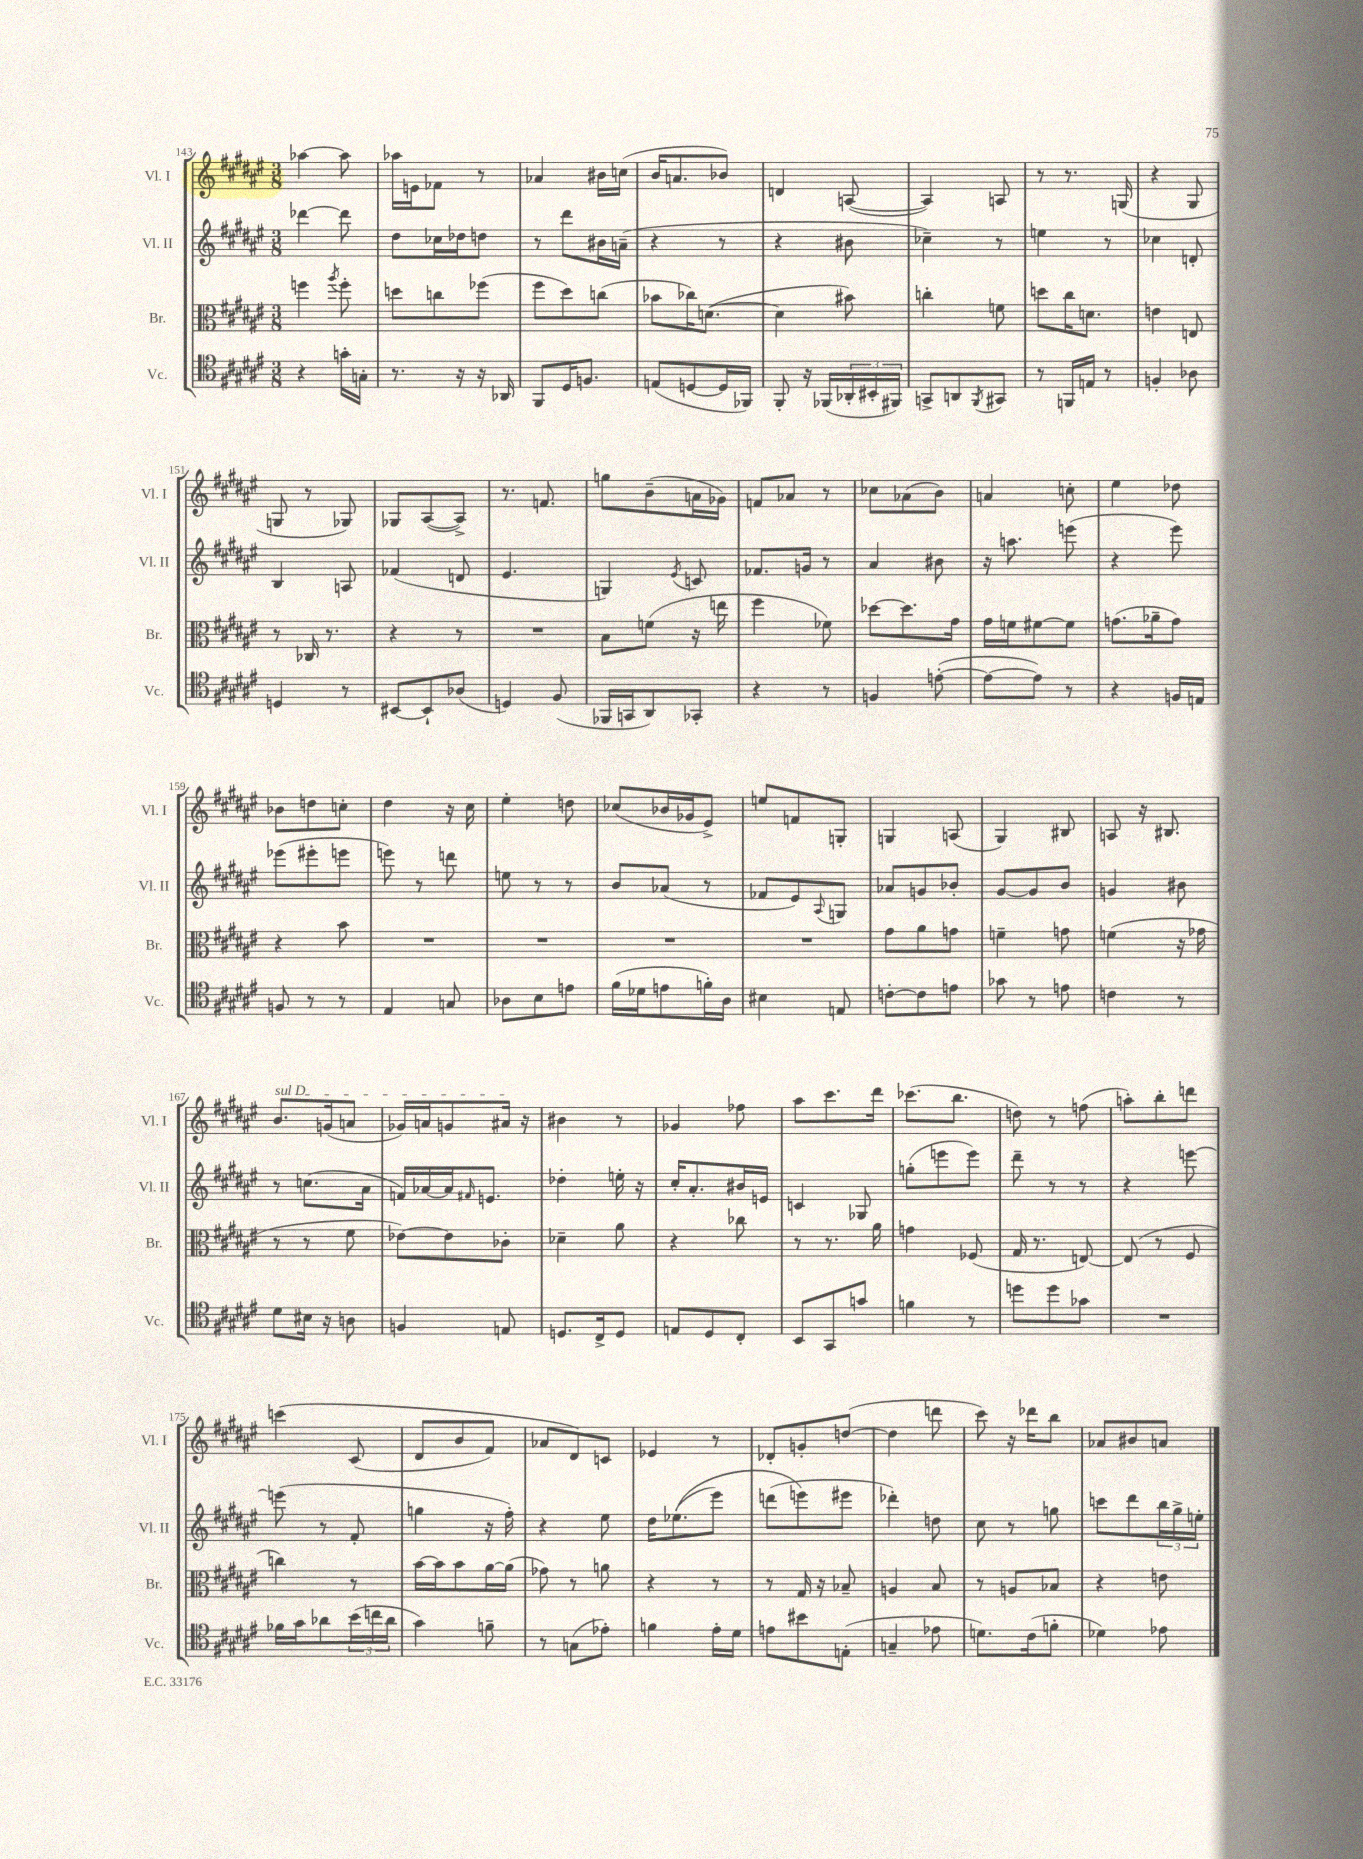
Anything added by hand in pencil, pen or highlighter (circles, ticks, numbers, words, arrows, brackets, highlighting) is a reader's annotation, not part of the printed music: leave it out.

**kern	**kern	**kern	**kern
*part4	*part3	*part2	*part1
*staff4	*staff3	*staff2	*staff1
*I"Vc.	*I"Br.	*I"Vl. II	*I"Vl. I
*I'Vc.	*I'Br.	*I'Vl. II	*I'Vl. I
*clefC4	*clefC3	*clefG2	*clefG2
*k[f#c#g#d#a#e#]	*k[f#c#g#d#a#e#]	*k[f#c#g#d#a#e#]	*k[f#c#g#d#a#e#]
*M3/8	*M3/8	*M3/8	*M3/8
=143	=143	=143	=143
4r	4ffn\	[4ddd-X\	[4aa-X\
.	8qaa#/	.	.
16gn'\LL	8ff'\	8ddd-\]	8aa-\]
16Gn'\JJ	.	.	.
=144	=144	=144	=144
8.r	8ddn\L	8dd#\L	16aa-X\LL
.	.	.	16en\J
.	8ccn\	16cc-X\L	8f-X\J
16r	.	16dd-X\J	.
16r	(8ff-X\J	8ddn\J	8r
16AA-X/	.	.	.
=145	=145	=145	=145
8FF#/L	8ff#\L	8r	4a-X/
16D#/K	8dd#\)	8ddd#\L	.
8.Fn/J	.	.	.
.	(8ccn\J	16b#X\L	16b#X\LL
.	.	(16an~\JJ	(16ccn\JJ
=146	=146	=146	=146
(8En/L	8b-X\L	4r	16b/KL
.	.	.	8.an/
[8Dn/	16cc-X\K)	.	.
.	([8.dn\J	.	.
16D/L]	.	8r	8b-X/J)
16FF-X/JJ)	.	.	.
=147	=147	=147	=147
8FF#'/	4d\]	4r	4dn/
16r	.	.	.
(16FF-X/LL	.	.	.
24AA-X'/	8b#X\)	8b#X\	([8An/
24BB#X'/	.	.	.
24FF#X/JJ)	.	.	.
=148	=148	=148	=148
8GGn^/L	4ccn'\	4cc-X~\)	4A/])
8AAn/	.	.	.
8qFF#/	.	.	.
8GG#X/J	8fn\	8r	8An/
=149	=149	=149	=149
8r	8ddn\L	4een\	8r
16FFn/LL	16cc#\K	.	8.r
16En/JJ	8.dn\J	.	.
8r	.	8r	.
.	.	.	(16Gn/
=150	=150	=150	=150
4Fn'/	4en\	4cc-X\	4r
8A-X\	8En/	8dn'/	8G#/
!!LO:LB:g=z
=151	=151	=151	=151
4Dn/	8r	4B/	8Gn/
.	16C-X/	.	8r
.	8.r	.	.
8r	.	8An/	8G-X/)
=152	=152	=152	=152
[8BB#X/L	4r	(4f-X/	8G-X/L
8BB#`/]	.	.	([8A#/
(8A-X/J	8r	8dn/	8A#^/J])
=153	=153	=153	=153
4Dn/)	4.r	4.e#/	8.r
.	.	.	8.fn/
(8F#/	.	.	.
=154	=154	=154	=154
16FF-X/LL	8B\L	4Gn/)	8ggn\L
16GGn/J	.	.	.
8AA#/)	(8fn\J	.	(8b~\
.	.	8qe#/	.
8GG-X'/J	16r	8cn/	16an\L
.	16een\	.	16g-X\JJ)
=155	=155	=155	=155
4r	4ff#\	8.f-X/L	8fn/L
.	.	.	8a-X/J
.	.	16gn/Jk	.
8r	8f-X\)	8r	8r
=156	=156	=156	=156
4Fn/	[8dd-X\L	4a#/	8cc-X\L
.	8.dd-\]	.	(8a-X\
([8en'\	.	8b#X\	8b\J)
.	16g#\Jk	.	.
=157	=157	=157	=157
8e\L_	16g#\LL	16r	4an/
.	16fn\J	8.aan\	.
8e\J])	[8f#X\	.	.
8r	8f#\J]	(8eeen\	8ccn'\
=158	=158	=158	=158
4r	(8.gn\L	4r	4ee#\
.	16a-X~\k	.	.
16Fn/LL	8g\J)	8eee#\)	8dd-X\
16En/JJ	.	.	.
!!LO:LB:g=z
=159	=159	=159	=159
8Fn/	4r	(8eee-X\L	8b-X\L
8r	.	8eee#X'\	8ddn\
8r	8b\	8eeen\J	8ccn'\J
=160	=160	=160	=160
4E#/	4.r	8eeen\)	4dd#\
.	.	8r	.
8Gn/	.	8dddn\	16r
.	.	.	16cc#\
=161	=161	=161	=161
8A-X\L	4.r	8een\	4ee#'\
8B\	.	8r	.
8en\J	.	8r	8ddn\
=162	=162	=162	=162
(16f#\LL	4.r	8b/L	(8cc-X/L
16d-X\J	.	.	.
8en\	.	(8a-X/J	16b-X/L
.	.	.	16g-X/J
16fn'\L)	.	8r	8e#^/J)
16A#\JJ	.	.	.
=163	=163	=163	=163
4B#X\	4.r	8f-X/L	8een/L
.	.	8e#/)	8fn/
.	.	8qqA#/	.
8En/	.	8Gn/J	8Gn'/J
=164	=164	=164	=164
[8cn'\L	8g#\L	8a-X/L	4Gn/
8c\]	8a#\	8gn/	.
8en\J	8gn\J	8b-X'/J	(8An/
=165	=165	=165	=165
8g-X\	4fn~\	[8g#/L	4G#/)
8r	.	8g#/]	.
8en\	8gn\	8b/J	8B#X/
=166	=166	=166	=166
4cn\	(4fn\	4gn/	8An/
.	.	.	16r
.	.	.	8.B#X/
8r	16r	8b#X\	.
.	16g-X\	.	.
!!LO:LB:g=z
=167	=167	=167	=167
!	!	!	!LO:TX:a:i:t=sul D
8d#\L	8r	8r	8.b/L
16B#X\Jk	8r	(8.ccn\L	.
16r	.	.	(16gn/k
8An\	8f#\	.	8an/J
.	.	16a#\Jk	.
=168	=168	=168	=168
4Fn/	[8e-X\L)	16fn/LL)	16g-X/LL)
.	.	[16a-X/	16an/J
.	8e-\]	16a-/J]	8gn/
.	.	16qqf#X/	.
.	.	8.en/J	.
8En/	8c-X'\J	.	16a#X/Jk
.	.	.	16r
=169	=169	=169	=169
8.Dn/L	4d-X~\	4dd-X'\	4b#X\
16C#^/k	.	.	.
8D/J	8a#\	16een'\	8r
.	.	16r	.
=170	=170	=170	=170
8En/L	4r	16cc#'/KL	4g-X/
.	.	8.a#'/	.
8D#/	.	.	.
8C#'/J	8cc-X\	16b#X/L	8ff-X\
.	.	16en/JJ	.
=171	=171	=171	=171
8BB/L	8r	4cn/	8aa#\L
8GG#/	8.r	.	8.ccc#\
8gn/J	.	8G-X/	.
.	16a#\	.	16ddd#\Jk
=172	=172	=172	=172
4fn\	4gn\	(8ggn'\L	(8.ccc-X\L
.	.	8eeen\	.
.	.	.	8.bb\J
8r	(8F-X/	8eee\J)	.
=173	=173	=173	=173
8ddn\L	16G#/	8ddd#~\	8ddn\)
.	8.r	.	.
8dd\	.	8r	8r
8g-X\J	[8En/)	8r	(8ffn\
=174	=174	=174	=174
4.r	(8E/]	4r	8aan'\L)
.	8r	.	8bb'\
.	8F#/	[8eeen\	8dddn\J
!!LO:LB:g=z
=175	=175	=175	=175
16f-X\LL	4ccn\)	(8eeen\]	(4cccn\
16g#\J	.	.	.
8a-X\	.	8r	.
(24b\L	8r	8f#'/	(8c#/
24ccn\	.	.	.
24a-\JJ	.	.	.
=176	=176	=176	=176
4g#\)	[16b\LL	4ggn\	8d#/L
.	16b\J]	.	.
.	8b\	.	8b/
8fn~\	[16a#\L	16r	8f#/J)
.	(16a#\JJ]	16ff#'\)	.
=177	=177	=177	=177
8r	8g-X\)	4r	8a-X/L
(8Gn\L	8r	.	8d#/)
8e-X'\J)	8an\	8ee#\	8cn/J
=178	=178	=178	=178
4fn\	4r	16dd#\KL	4e-X/
.	.	((8.ee-X\	.
16e#'\LL	8r	8eee#\J)	8r
16d#\JJ	.	.	.
=179	=179	=179	=179
8en\L	8r	(8dddn\L	8d-X'/L
8b#X\	16G#/	8eeen\)	8gn'/
.	16r	.	.
(8En'\J	8B-X~/	8eee#X\J	([8ddn/J
=180	=180	=180	=180
4Gn~/	4An/	4ddd-X'\)	4dd\]
8e-X\	8B/	8ddn\	8dddn\
=181	=181	=181	=181
8.dn\L)	8r	8cc#\	8ccc#\)
.	8An/L	8r	16r
(16c#\k	.	.	16ddd-X\KL
8fn'\J	8B-X/J	8ggn\	8bb\J
=182	=182	=182	=182
4d-X\)	4r	8cccn\L	8a-X/L
.	.	8ddd#\	8b#X/
8e-X\	8en\	24bb\L	8an/J
.	.	24gg#^\	.
.	.	24een'\JJ	.
==	==	==	==
*-	*-	*-	*-
